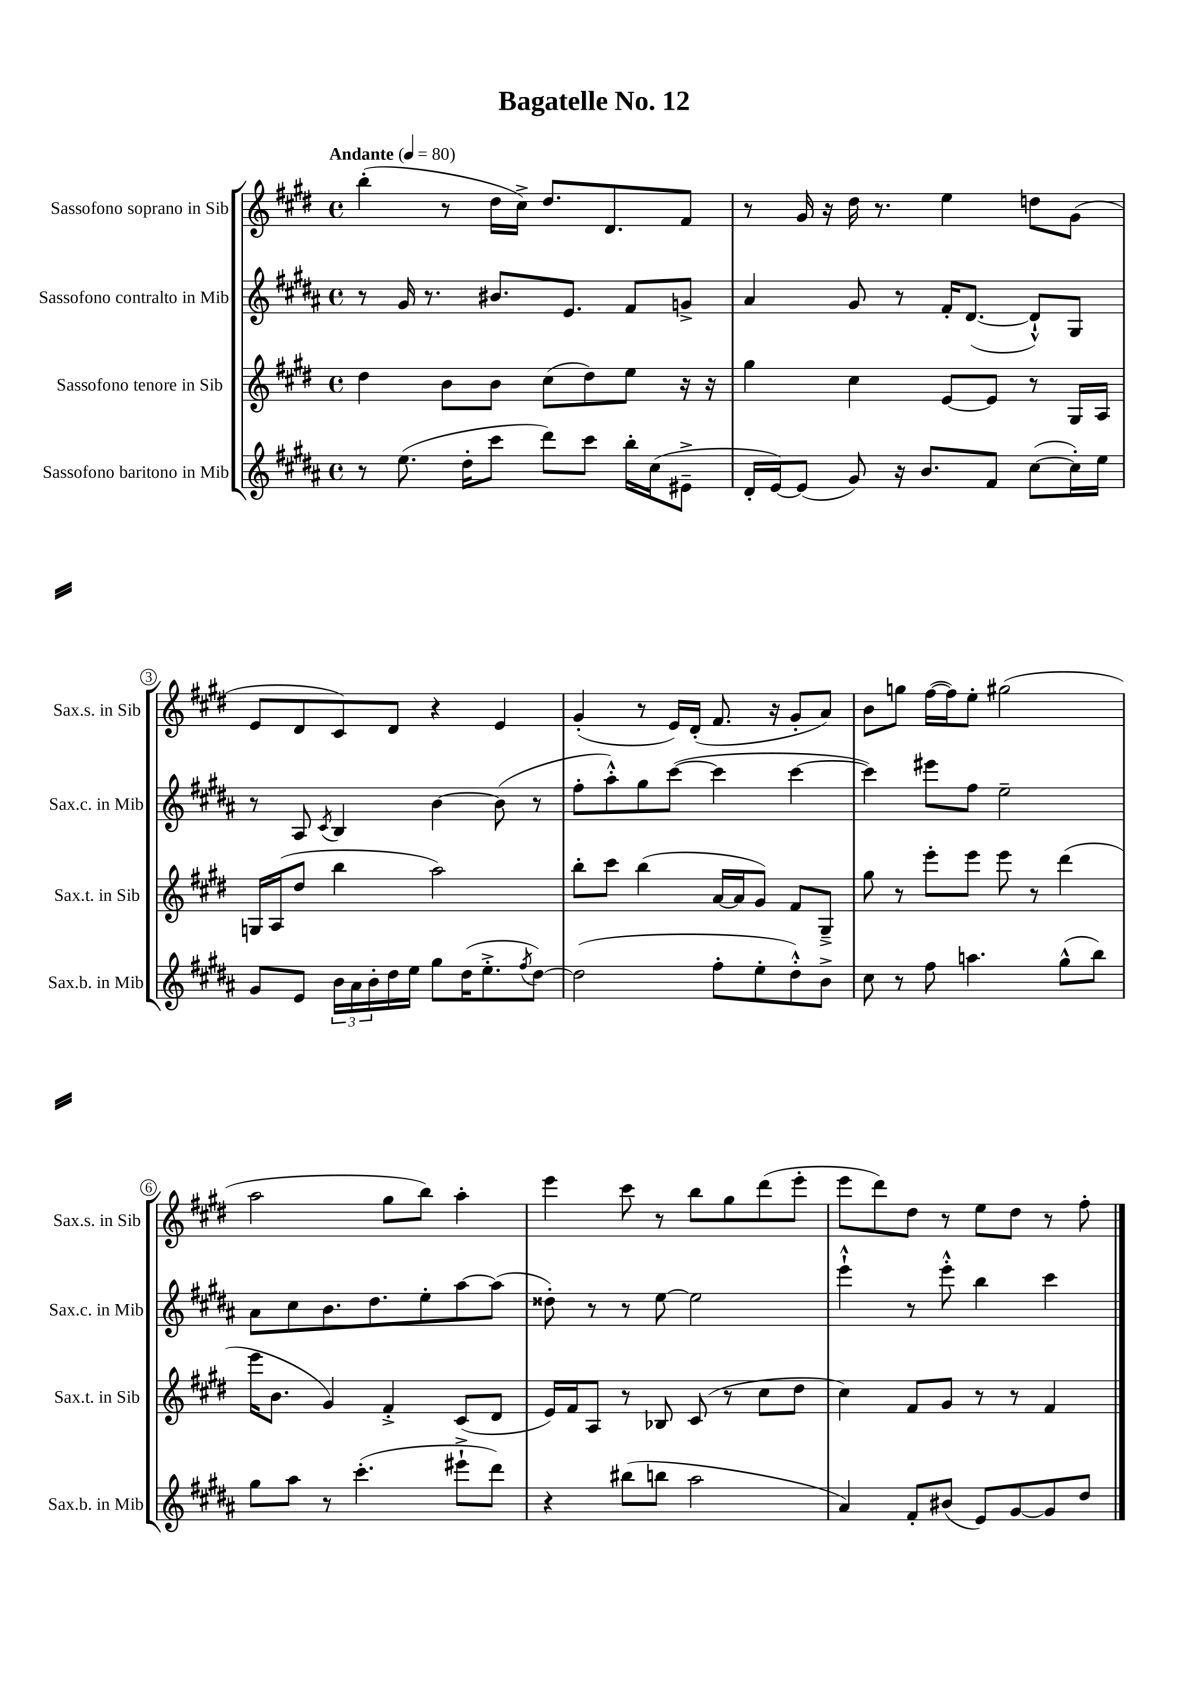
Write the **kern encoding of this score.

**kern	**kern	**kern	**kern
*staff4	*staff3	*staff2	*staff1
*clefG2	*clefG2	*clefG2	*clefG2
*k[f#c#g#d#a#]	*k[f#c#g#d#]	*k[f#c#g#d#a#]	*k[f#c#g#d#]
*M4/4	*M4/4	*M4/4	*M4/4
*met(c)	*met(c)	*met(c)	*met(c)
*MM80	*MM80	*MM80	*MM80
8r	4dd#	8r	(4bb'
(8.ee	.	16g#	.
.	.	8.r	.
.	8b	.	8r
16dd#'	.	.	.
8ccc#	8b	8.b#	16dd#
.	.	.	16cc#^)
8ddd#)	(8cc#	.	8.dd#
.	.	8.e	.
8ccc#	8dd#)	.	.
.	.	.	8.d#
16bb'	8ee	8f#	.
(16cc#	.	.	.
8e#~^	16r	8g^	8f#
.	16r	.	.
=	=	=	=
16d#'	4gg#	4a#	8r
[16e)	.	.	.
(8e]	.	.	16g#
.	.	.	16r
8g#)	4cc#	8g#	16dd#
.	.	.	8.r
16r	.	8r	.
8.b	.	.	.
.	[8e	16f#'	4ee
.	.	([8.d#	.
8f#	8e]	.	.
([8cc#	8r	8d#`^^])	8dd
16cc#'])	16G#	8G#	(8g#
16ee	16A	.	.
=	=	=	=
8g#	16G	8r	8e
.	(16A	.	.
8e	8dd#	8A#	8d#
.	.	8qc#	.
24b	4bb	4B	8c#)
24a#	.	.	.
24b'	.	.	.
16dd#	.	.	8d#
16ee	.	.	.
8gg#	2aa)	[4b	4r
(16dd#	.	.	.
8.ee'^	.	.	.
.	.	(8b]	4e
8qff#	.	.	.
[8dd#)	.	8r	.
=	=	=	=
(2dd#]	8bb'	8ff#'	(4g#'
.	8ccc#	8aa#'^^)	.
.	(4bb	8gg#	8r
.	.	([8ccc#	16e)
.	.	.	(16d#'
8ff#'	[16a	4ccc#]	8.f#
.	16a]	.	.
8ee'	8g#)	.	.
.	.	.	16r
8dd#'^^)	8f#	[4ccc#	8g#'
8b^	8G#~^	.	8a)
=	=	=	=
8cc#	8gg#	4ccc#])	8b
8r	8r	.	8gg
8ff#	8eee'	8eee#	([16ff#
.	.	.	16ff#])
4.aa	8eee	8ff#	8ee'
.	8eee	2ee~	(2gg#
.	8r	.	.
(8gg#^^	(4ddd#	.	.
8bb)	.	.	.
=	=	=	=
8gg#	16eee	8a#	2aa
.	8.b	.	.
8aa#	.	8cc#	.
8r	4g#)	8.b	.
(4.ccc#'	.	.	.
.	.	8.dd#	.
.	4f#'^	.	8gg#
.	.	8ee'	8bb)
8eee#`^	(8c#	[8aa#	4aa'
8ddd#)	8d#	(8aa#]	.
=	=	=	=
4r	16e)	8dd##')	4eee
.	16f#	.	.
.	8A	8r	.
(8bb#	8r	8r	8ccc#
8bb	8B-	[8ee	8r
2aa#	(8c#	2ee]	8bb
.	8r	.	8gg#
.	8cc#	.	(8ddd#
.	8dd#	.	8eee'
=	=	=	=
4a#)	4cc#)	4eee`^^	8eee
.	.	.	8ddd#)
8f#'	8f#	8r	8dd#
(8b#	8g#	8eee'^^	8r
8e)	8r	4bb	8ee
[8g#	8r	.	8dd#
8g#]	4f#	4ccc#	8r
8dd#	.	.	8ff#'
==	==	==	==
*-	*-	*-	*-
